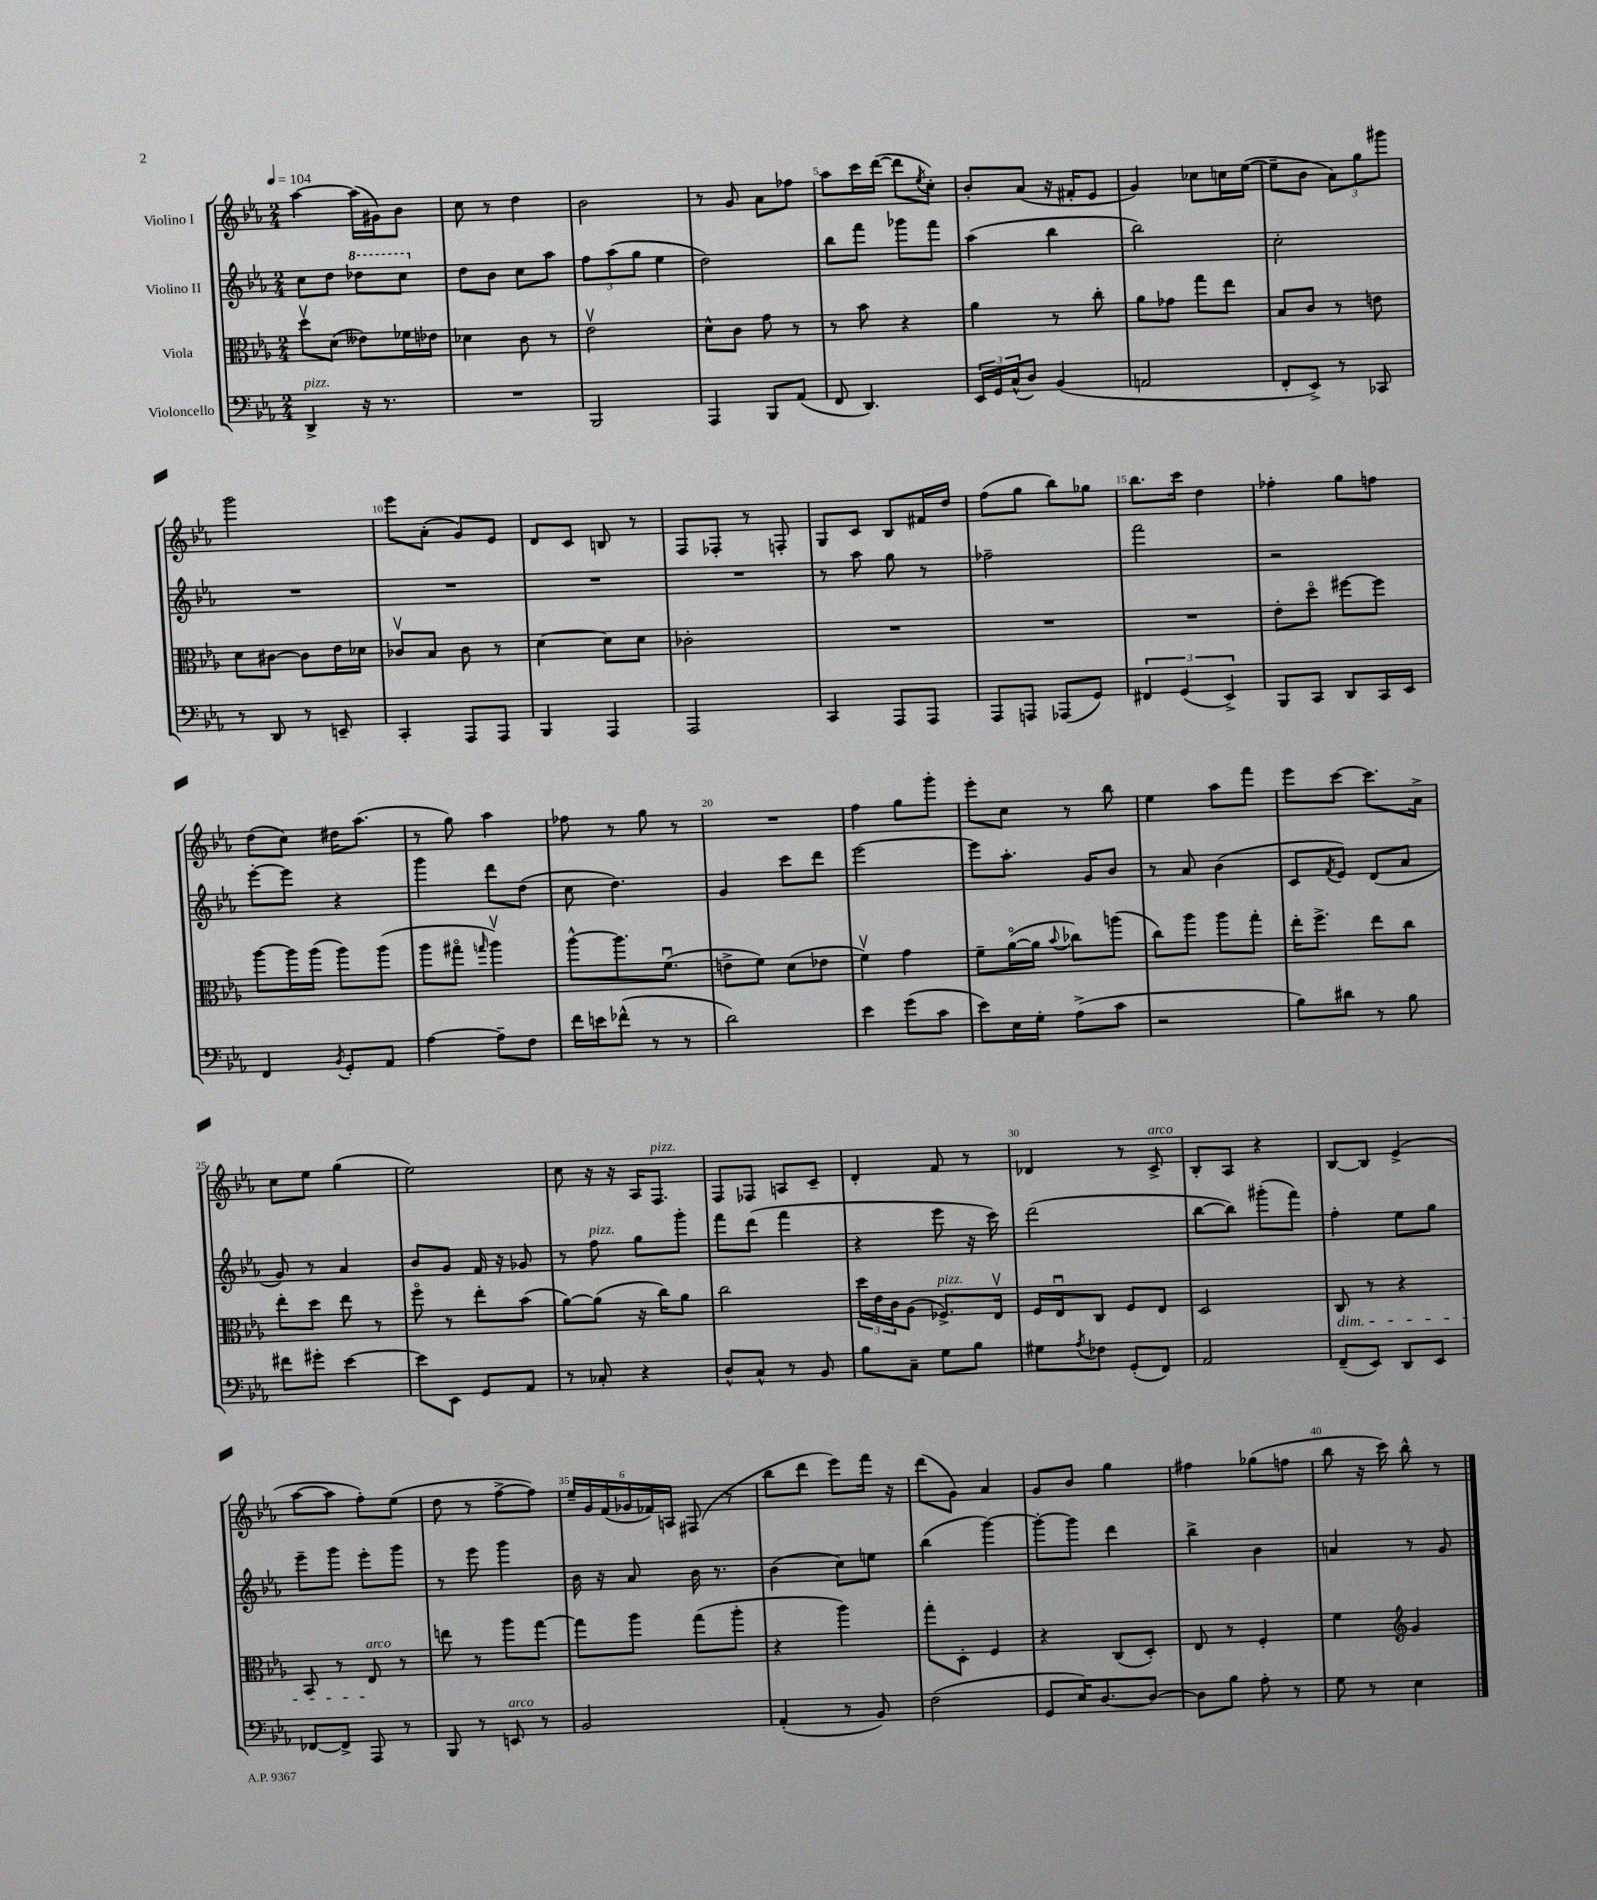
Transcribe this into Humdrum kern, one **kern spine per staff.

**kern	**kern	**kern	**kern
*staff4	*staff3	*staff2	*staff1
*clefF4	*clefC3	*clefG2	*clefG2
*k[b-e-a-]	*k[b-e-a-]	*k[b-e-a-]	*k[b-e-a-]
*M2/4	*M2/4	*M2/4	*M2/4
*MM104	*MM104	*MM104	*MM104
4DD^	8ddv	8cc	[4aa-
.	(8d	8dd	.
16r	8e--)	8ddd-	(16aa-]
8.r	.	.	16g#)
.	16f-	8ccc	8b-
.	16e-	.	.
=	=	=	=
2r	4d-	8dd	8cc
.	.	8b-	8r
.	8c	8cc	4dd
.	8r	8aa-	.
=	=	=	=
2BBB-	2e-v	12ff	2b-
.	.	(12aa-	.
.	.	12gg	.
.	.	4ee-	.
=	=	=	=
4AAA-	8d^^	2dd)	8r
.	8c	.	8g
8BBB-	8g	.	8a-
(8AA-	8r	.	8ff-
=	=	=	=
8FF	8r	8bb-	8aa-
4.DD)	8b-	8fff	16ccc
.	.	.	([16ddd
.	4r	8ggg-	8ddd]
.	.	.	8qee-
.	.	8fff	8cc')
=	=	=	=
24EE-	4a-	(4aa-	8b-'
24GG	.	.	.
(24C^^	.	.	.
8D)	.	.	(8a-
(4BB-	8r	4bb-	16r
.	.	.	16f#'
.	8cc'	.	8e-
=	=	=	=
2AA	8a-	2bb-)	4g)
.	8g-	.	.
.	8gg	.	8cc-
.	8ee-	.	16cc
.	.	.	([16ee-
=	=	=	=
8FF'	8B-	2cc'	8ee-~]
8EE-^)	8c	.	8b-
8r	8r	.	12a-)
.	.	.	12gg
8CC-	8e	.	.
.	.	.	12ggg#
=	=	=	=
8r	8d	2r	2ggg
8DD	[8c#	.	.
8r	8c#]	.	.
8EE~	16e-	.	.
.	16d-	.	.
=	=	=	=
4CC'	8c-v	2r	8eee-
.	8B-	.	(8a-'
8AAA-	8c-	.	8g)
8AAA-	8r	.	8e-
=	=	=	=
4BBB-	[4d	2r	8d
.	.	.	8c
4AAA-	8d]	.	8B
.	8d	.	8r
=	=	=	=
2AAA-	2c-'	2r	8F
.	.	.	8F-'
.	.	.	8r
.	.	.	8F'
=	=	=	=
4CC	2r	8r	8G
.	.	8aa-	8c
8AAA-	.	8gg	8B-
8AAA-	.	8r	16f#
.	.	.	16dd
=	=	=	=
8AAA-	2r	2ff-~	(8ff
8AAA	.	.	8gg
(8AAA-	.	.	8bb-)
8GG)	.	.	8gg-
=	=	=	=
6FF#	2r	2fff	8.bb-
(6GG	.	.	.
.	.	.	16ccc
.	.	.	4dd
6EE-^)	.	.	.
=	=	=	=
8BBB-	8e-'	2r	4ff-'
8CC	8ddo	.	.
8DD	[8ff#	.	8gg
16CC	8ff#]	.	8ff
16EE-	.	.	.
=	=	=	=
4FF	[8aa-	[8eee-'	(8dd
.	16aa-]	8eee-]	8cc)
.	(16aa-	.	.
8qBB-	.	.	.
8GG'	8aa-)	4r	16dd#
.	.	.	(8.aa-
8AA-	(8aa-	.	.
=	=	=	=
[4A-	8aa-	4ggg	8r
.	8gg#o	.	8gg)
.	16qqgg	.	.
8A-~]	4aa-v)	8ddd	4aa-
8F	.	(8dd	.
=	=	=	=
16f	[8aa-^^	8cc	8ff-
16e	.	.	.
(8f-^^	8.aa-]	4.dd)	8r
8r	.	.	8gg
.	(8.fu	.	.
8r	.	.	8r
=	=	=	=
2d)	8e^	4g	2r
.	8f)	.	.
.	(8d	8ccc	.
.	8e-	8ddd	.
=	=	=	=
4e-	4fv)	[2eee-	4ff
(8g	4g	.	8gg
8c	.	.	8ggg'
=	=	=	=
8e-)	8f~	8eee-]	8eee-'
16E-	([16a-o	8.aa-'	8cc
16G'	16a-]	.	.
.	8qqb-	.	.
(8A-^	8cc-)	.	8r
.	.	16g	.
8c	(8aa	8b-	8bb-
=	=	=	=
2r	8cc)	8r	4ee-
.	8aa-	8a-	.
.	8aa-	(4b-	8aa-
.	8gg'	.	8fff
=	=	=	=
8B-)	16ee-'	8c	8eee-
.	8.ff^	.	.
.	.	8qf	.
8d#	.	8e-)	[8ccc
8r	8ee-	(8d	8.ccc]
8B-	8cc	8a-	.
.	.	.	16a-^
=	=	=	=
8f#	8ee-'	8g)	8cc
8g#'	8dd	8r	8ee-
[4e-	8ee-	4a-	(4gg
.	8r	.	.
=	=	=	=
8e-]	8ffo	8b-	2ee-)
8EE-	8r	8g	.
8GG	8ee-'	16f	.
.	.	16r	.
8AA-	(8b-	8g-	.
=	=	=	=
8r	[8a-)	8r	8cc
8C-'	(8a-]	8ff	16r
.	.	.	16r
4r	16r	8gg	16A-
.	16cc)	.	8.F
.	8a-	8ggg'	.
=	=	=	=
8D^^	2cc	8fff	8F
8C^^	.	(8ddd	8F-
8r	.	4fff	8A
8BB-	.	.	8c~
=	=	=	=
8B-	24dd	4r	4d'
.	24e-	.	.
.	24c	.	.
8C~	(8A-	.	.
8G	8.F-^)	8eee-	8f
8B-	.	16r	8r
.	16E-v	16ccc)	.
=	=	=	=
8G#	16F	(2ddd	4d-
.	16E-u	.	.
8qA-	.	.	.
8F-	8C	.	.
(8GG'	8F	.	8r
8FF)	8E-	.	8c^
=	=	=	=
2AA-	2D	[8bb-	8B-'
.	.	8bb-])	8A-
.	.	(8ggg#'	4r
.	.	8fff)	.
=	=	=	=
(8FF~	8C	4ff'	[8B-
8EE-)	8r	.	8B-]
8DD	4r	8ee-	(4e-^
8EE-	.	8gg	.
=	=	=	=
[8FF-	8BB-	8eee-~	[8aa-
8FF-^]	8r	8ggg	8aa-]
8AAA-	8E-	8eee-'	8ff')
8r	8r	8ggg	(8ee-
=	=	=	=
8BBB-	8ee	8r	8dd
8r	8r	8eee-	8r
8EE	8aa-	4ggg	[8ff^
8r	[8gg	.	8ff])
=	=	=	=
2BB-	8gg]	16b-	24ee-~
.	.	.	24g
.	.	16r	.
.	.	.	(24f
.	8aa-	8a-	24g-
.	.	.	24f-)
.	.	.	24A
.	(8gg	16b-	(8F#
.	.	8.r	.
.	8aa-'	.	8r
=	=	=	=
(4AA-'	4r	(4b-	8bb-
.	.	.	8ddd
8r	4aa-)	8cc)	8eee-)
8BB-)	.	8ee	16fff
.	.	.	16r
=	=	=	=
(2F	8gg'	(4bb-	(8ddd
.	8D'	.	8g)
.	4F	[4ggg)	4a-
=	=	=	=
8GG	4r	8ggg'_	8g
16E-)	.	8ggg]	8b-
[8.D	.	.	.
.	(8C	4ddd	4gg
8D_	8D')	.	.
=	=	=	=
8D]	8E-	4bb-^	4ff#
8B-	8r	.	.
8A-'	4F'	4b-	(8gg-
8r	.	.	8ff
=	=	=	=
8G	4f	4a	8bb-
8r	.	.	16r
.	.	.	16ccc)
*	*clefG2	*	*
4E-	4g	8r	8bb-^^
.	.	8g	8r
==	==	==	==
*-	*-	*-	*-
